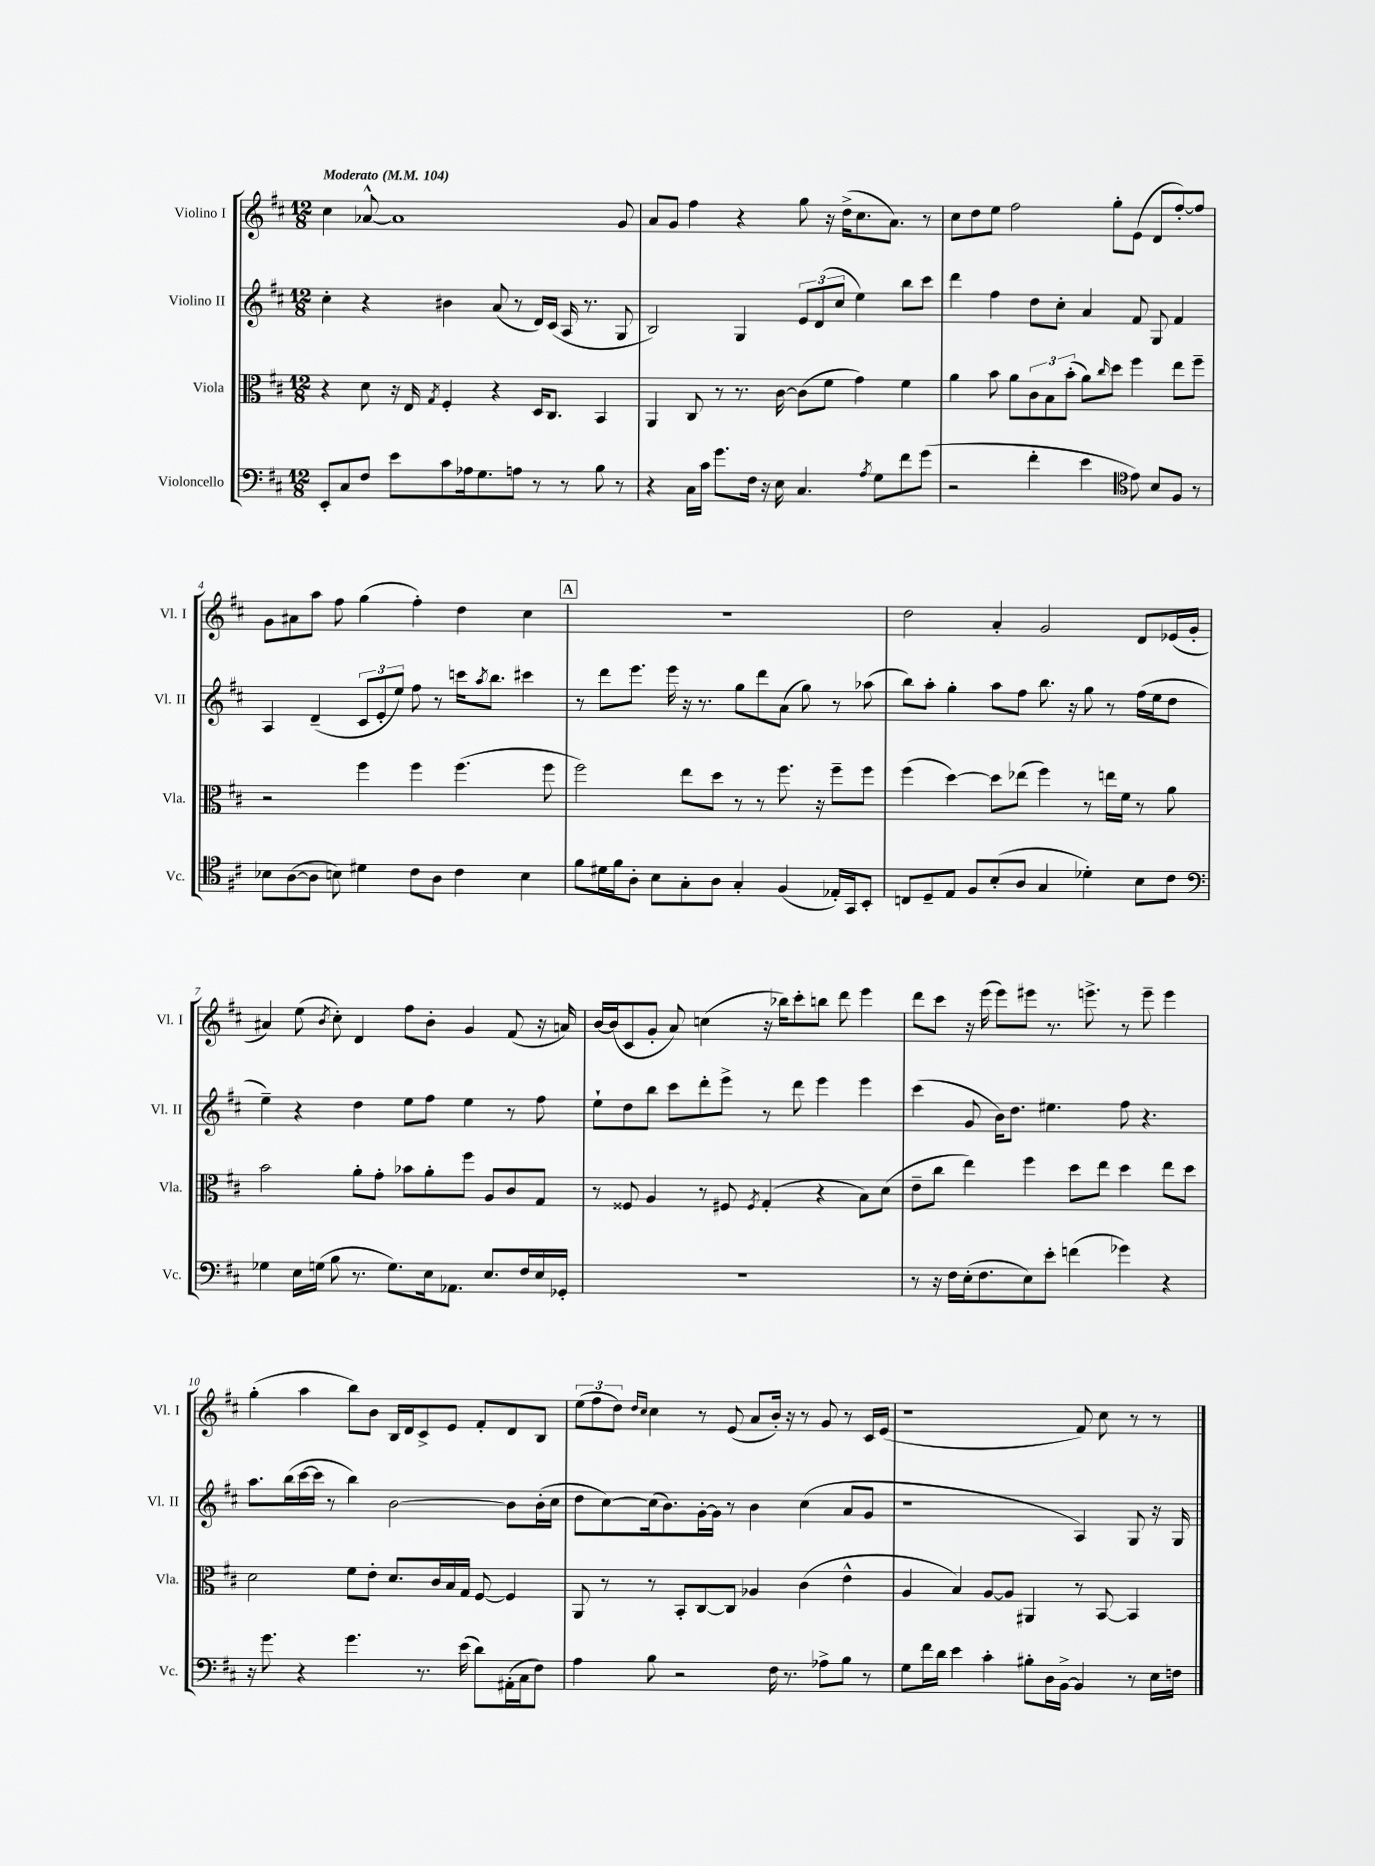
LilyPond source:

<<
\new StaffGroup <<
\new Staff = "s0" \with { instrumentName = "Violino I" shortInstrumentName = "Vl. I" } {
    \clef treble \key d \major \numericTimeSignature \time 12/8 \tempo "Moderato" 4 = 104
    cis''4 aes'8~-^ aes'1 g'8 |
    a'8 g'8 fis''4 r4 g''8 r16 d''16->( cis''8. a'8.) r8 |
    cis''8 d''8 e''8 fis''2 g''8-. e'8( d'8 fis''8~-.) fis''8 |
    g'8 ais'8 a''8 fis''8 g''4( fis''4-.) d''4 cis''4 |
    \mark \markup { \box "A" } R1. |
    d''2 a'4-. g'2 d'8 ees'16( g'16-. |
    ais'4) e''8( \acciaccatura { b'8 } cis''8-.) d'4 fis''8 b'8-. g'4 fis'8( r16 a'16) |
    b'16~ b'16( cis'8 g'8-. a'8) c''4( r16 bes''16) cis'''8-. b''8 d'''8 e'''4 |
    d'''8 cis'''8 r16 e'''16( e'''8) eis'''8 r8. e'''8.-> r8 e'''8-- e'''4 |
    g''4-.( a''4 b''8) b'8 b16 d'16 cis'8-> e'8 fis'8-. d'8 b8 |
    \tuplet 3/2 { e''8( fis''8 d''8) } \grace { d''16 cis''16 } cis''4 r8 e'8( a'8 b'16-.) r16 r8 g'8 r8 cis'16 e'16( |
    r1 fis'8) cis''8 r8 r8 \bar "|." |
}
\new Staff = "s1" \with { instrumentName = "Violino II" shortInstrumentName = "Vl. II" } {
    \clef treble \key d \major \numericTimeSignature \time 12/8
    cis''4-. r4 bis'4 a'8( r8 d'16) cis'16( a16 r8. g8 |
    b2) g4 \tuplet 3/2 { e'8 d'8( cis''8 } e''4) b''8 cis'''8 |
    d'''4 fis''4 d''8 cis''8-. a'4 fis'8 g8 fis'4 |
    a4 d'4--( \tuplet 3/2 { cis'8 e'8-. e''8) } fis''8 r8 c'''16 \acciaccatura { a''8 } b''8. cis'''4 |
    \mark \markup { \box "A" } r8 d'''8 e'''8. e'''16 r16 r8. g''8 d'''8 a'8( g''8) r8 aes''8( |
    b''8) a''8-. g''4-. a''8 fis''8 b''8. r16 g''8 r8 fis''16( e''16 d''8 |
    e''4--) r4 d''4 e''8 fis''8 e''4 r8 fis''8 |
    e''8-! d''8 b''8 cis'''8 d'''8-. e'''8-> r8 d'''8 e'''4 e'''4 |
    cis'''4( g'8 b'16) d''8. eis''4. fis''8 r4. |
    a''8. b''16( cis'''16~ cis'''16 r8 b''4) b'2~ b'8 b'16-.( cis''16 |
    d''8 cis''8~) cis''16( b'8.) g'16~-. g'16 r8 b'4 cis''4( a'8 g'8 |
    r1 a4) g8 r16 g16 \bar "|." |
}
\new Staff = "s2" \with { instrumentName = "Viola" shortInstrumentName = "Vla." } {
    \clef alto \key d \major \numericTimeSignature \time 12/8
    r4 d'8 r16 e16 \acciaccatura { g8 } fis4-. r4 d16 cis8. b,4 |
    a,4 cis8 r8 r8. cis'16~ cis'8( fis'8 g'4) fis'4 |
    a'4 b'8 a'8 \tuplet 3/2 { cis'8 b8 b'8-.( } a'8) \grace { cis''16 } d''8 fis''4 e''8 fis''8-- |
    r2 fis''4 fis''4 fis''4.( fis''8 |
    \mark \markup { \box "A" } fis''2) e''8 d''8 r8 r8 fis''8. r16 fis''8-- fis''8 |
    fis''4( d''4~) d''8 ees''8( fis''4) r8 e''16 fis'16 r8 a'8 |
    b'2 a'8-. g'8-. bes'8 a'8-. fis''8 a8 cis'8 g8 |
    r8 fisis8 a4 r8 fis8 \acciaccatura { fis8 } g4-.( r4 b8) d'8( |
    e'8-- cis''8 e''4) fis''4 d''8 e''8 d''4 e''8 d''8 |
    d'2 fis'8 e'8-. d'8. cis'16 b16 g16 fis8~ fis4 |
    a,8 r8 r8 b,8-. cis8~ cis8 aes4 cis'4( e'4-^ |
    a4 b4) a8~ a8 ais,4 r8 b,8~ b,4 \bar "|." |
}
\new Staff = "s3" \with { instrumentName = "Violoncello" shortInstrumentName = "Vc." } {
    \clef bass \key d \major \numericTimeSignature \time 12/8
    e,8-. cis8 fis8 e'8 cis'8 aes16 g8. a8 r8 r8 b8 r8 |
    r4 cis16 cis'16 g'8. fis16 r16 e16 cis4. \acciaccatura { a8 } g8 fis'8 g'8( |
    r2 fis'4-. e'4 \clef tenor e'8) b8 fis8 r8 |
    bes8 a8~( a8 b8) dis'4 cis'8 a8 cis'4 b4 |
    \mark \markup { \box "A" } fis'8 dis'16 fis'16 a8-. b8 g8-. a8 g4-. fis4( ees16-.) g,16 b,8-. |
    c8 d8-- e8 fis8 b8-.( a8 g4 des'4-.) b8 cis'8 |
    \clef bass ges4 e16 g16( b8 r8. g8.) e16 aes,8. e8. fis16 e16 ges,16-. |
    R1. |
    r8 r16 fis16 e16-.( fis8. e8) e'8-. f'4( ges'4) r4 |
    r16 g'8. r4 g'4. r8. e'16( d'8) ais,16-.( cis16 fis8) |
    a4 b8 r2 fis16 r8. aes8-> b8 r8 |
    g8 fis'16 d'16 e'4 cis'4-. bis8-. d16 b,16~-> b,4 r8 e16 f16 \bar "|." |
}
>>
>>
